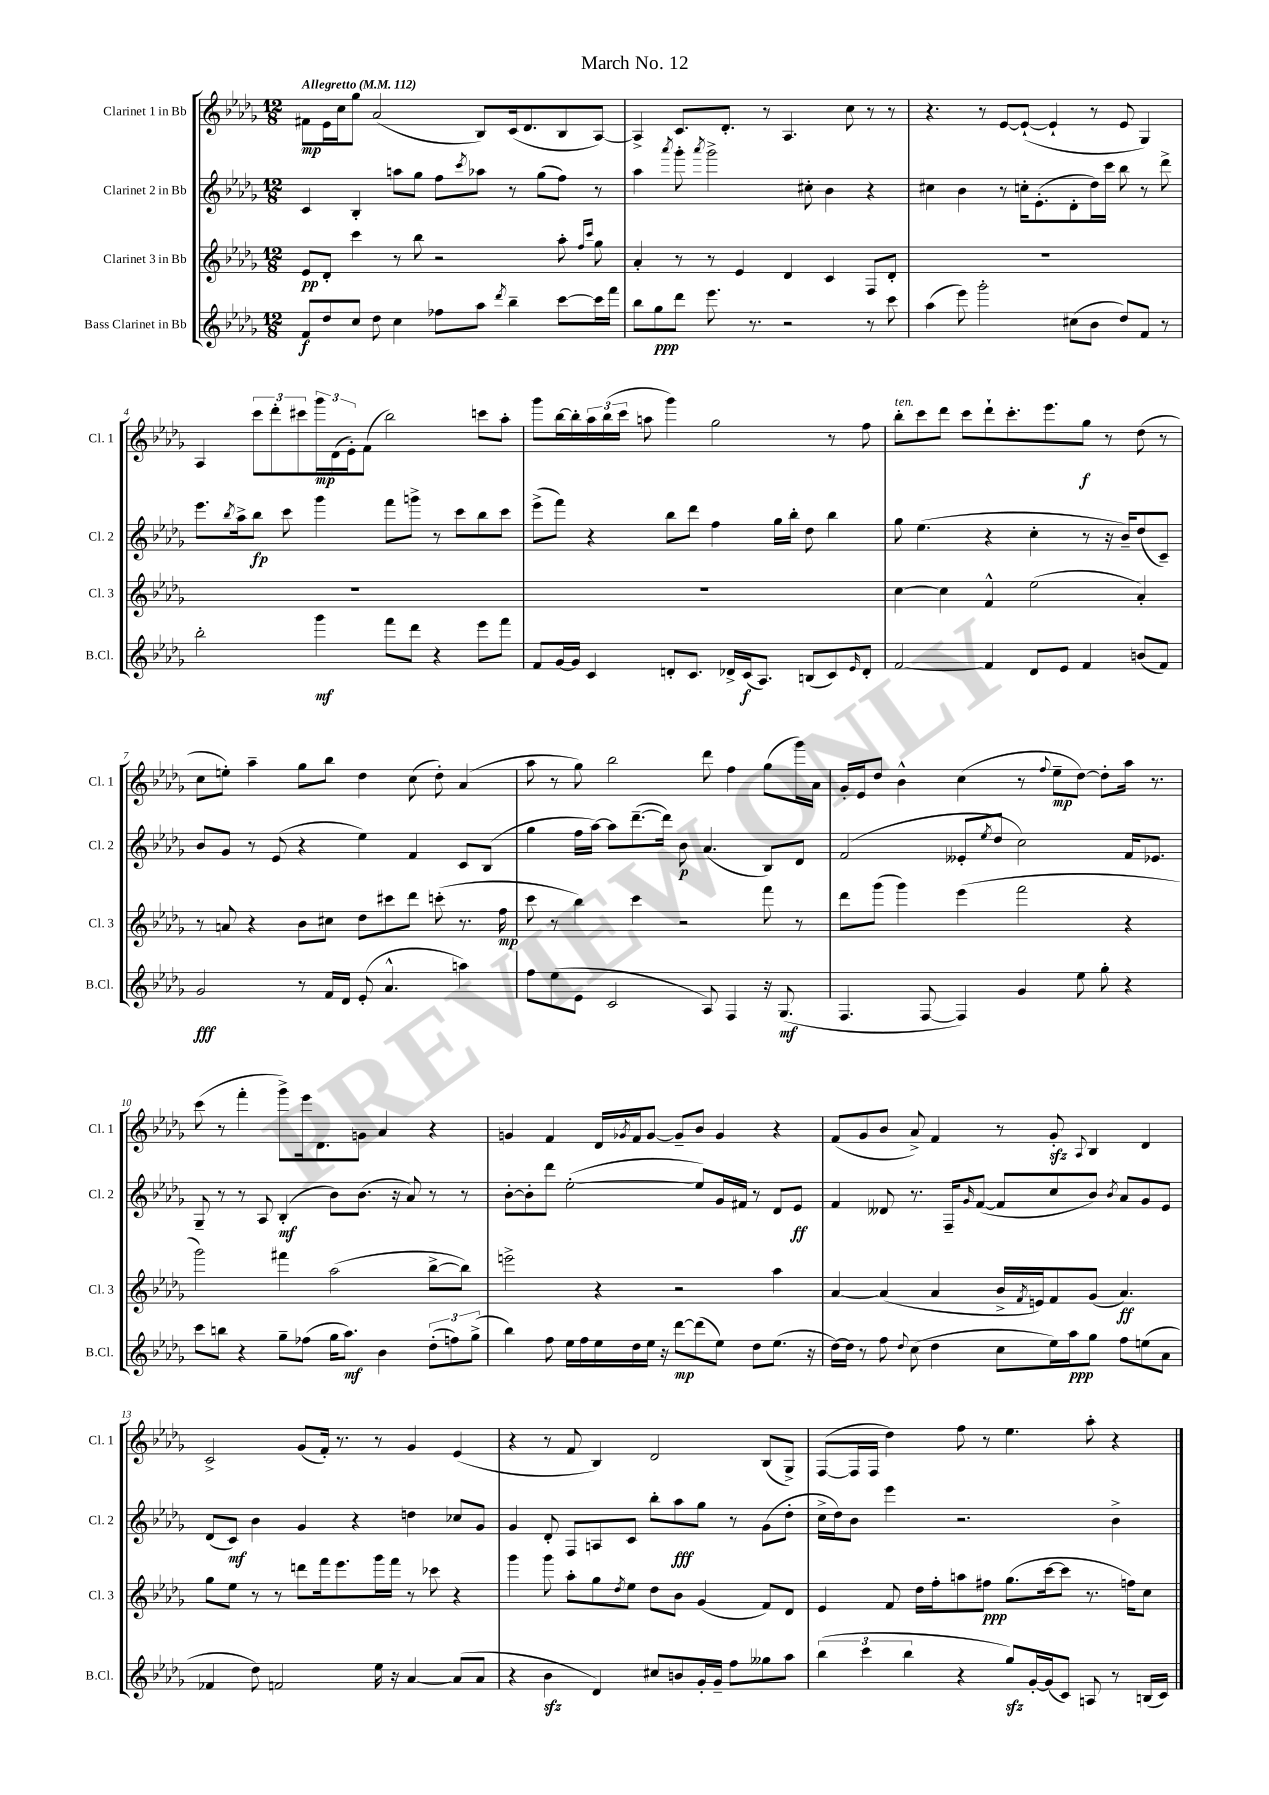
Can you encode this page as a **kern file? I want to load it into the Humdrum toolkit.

**kern	**dynam	**kern	**dynam	**kern	**dynam	**kern	**dynam
*part4	*part4	*part3	*part3	*part2	*part2	*part1	*part1
*staff4	*staff4	*staff3	*staff3	*staff2	*staff2	*staff1	*staff1
*I"Bass Clarinet in Bb	*	*I"Clarinet 3 in Bb	*	*I"Clarinet 2 in Bb	*	*I"Clarinet 1 in Bb	*
*I'B.Cl.	*	*I'Cl. 3	*	*I'Cl. 2	*	*I'Cl. 1	*
*clefG2	*	*clefG2	*	*clefG2	*	*clefG2	*
*k[b-e-a-d-g-]	*	*k[b-e-a-d-g-]	*	*k[b-e-a-d-g-]	*	*k[b-e-a-d-g-]	*
*M12/8	*	*M12/8	*	*M12/8	*	*M12/8	*
*MM112	*	*MM112	*	*MM112	*	*MM112	*
=1	=1	=1	=1	=1	=1	=1	=1
!	!	!	!	!	!	!LO:TX:a:B:t=Allegretto	!
8f/L	f	8e-/L	pp	4c/	.	8f#X\L	mp
8dd-/	.	8d-'/J	.	.	.	16e-\L	.
.	.	.	.	.	.	16cc\J	.
8cc/J	.	4ccc\	.	4B-'/	.	8gg-\J	.
8dd-\	.	.	.	.	.	(2a-/	.
4cc\	.	8r	.	8aan\L	.	.	.
.	.	8bb-\	.	8gg-\J	.	.	.
8ff-X\L	.	2r	.	8ff\L	.	.	.
.	.	.	.	8qccc/	.	.	.
8aa-\J	.	.	.	8aa-X\J	.	8B-/L)	.
8qddd-/	.	.	.	.	.	.	.
4bb-~\	.	.	.	8r	.	(16c/k	.
.	.	.	.	.	.	8.d-/	.
.	.	.	.	(8gg-\L	.	.	.
[8ccc\L	.	8aa-'\	.	8ff\J)	.	8B-/	.
.	.	16qqff/LL	.	.	.	.	.
.	.	16qqccc/JJ	.	.	.	.	.
16ccc\L]	.	8gg-\	.	8r	.	[8A-/J)	.
16fff\JJ	.	.	.	.	.	.	.
=2	=2	=2	=2	=2	=2	=2	=2
8bb-\L	.	4a-'/	.	4aa-\	.	4A-^/]	.
8gg-\	ppp	.	.	.	.	.	.
.	.	.	.	8qaaa-/	.	.	.
8ddd-\J	.	8r	.	8ggg-'\	.	8.c/L	.
.	.	.	.	8qaaa-/	.	.	.
8.eee-\	.	8r	.	2ggg-^\	.	.	.
.	.	.	.	.	.	8.d-'/J	.
.	.	4e-/	.	.	.	.	.
8.r	.	.	.	.	.	.	.
.	.	.	.	.	.	8r	.
2r	.	4d-/	.	.	.	4.A-/	.
.	.	.	.	8cc#X'\	.	.	.
.	.	4c/	.	4b-\	.	.	.
.	.	.	.	.	.	8cc\	.
8r	.	8F/L	.	4r	.	8r	.
8ccc\	.	8d-'/J	.	.	.	8r	.
=3	=3	=3	=3	=3	=3	=3	=3
(4aa-\	.	1.r	.	4cc#X\	.	4.r	.
8eee-\)	.	.	.	4b-\	.	.	.
2ggg-'\	.	.	.	.	.	8r	.
.	.	.	.	8r	.	[8e-/L	.
.	.	.	.	16ccn'\KL	.	(8e-`/J_	.
.	.	.	.	(8.e-'\	.	.	.
.	.	.	.	.	.	4e-`/]	.
(8cc#X\L	.	.	.	8d-'\	.	.	.
8b-\J	.	.	.	16dd-\L)	.	8r	.
.	.	.	.	16ccc\JJ	.	.	.
8dd-/L)	.	.	.	8bb-\	.	8e-/	.
8f/J	.	.	.	8r	.	4G-/)	.
8r	.	.	.	8ddd-^\	.	.	.
!!LO:LB:g=z
=4	=4	=4	=4	=4	=4	=4	=4
2bb-'\	.	1.r	.	8.eee-\L	.	4A-/	.
.	.	.	.	8qbb-/	.	.	.
.	.	.	.	16aa-^\k	.	.	.
.	.	.	.	8bb-\J	fp	12ccc\L	.
.	.	.	.	.	.	12ddd-'\	.
.	.	.	.	8ccc\	.	.	.
.	.	.	.	.	.	12ccc#X\	.
4ggg-\	mf	.	.	4ggg-\	.	24ggg-\L	mp
.	.	.	.	.	.	(24d-\	.
.	.	.	.	.	.	24e-'\J)	.
.	.	.	.	.	.	(8f\J	.
8fff\L	.	.	.	8fff\L	.	2bb-\)	.
8ddd-\J	.	.	.	8gggn^\J	.	.	.
4r	.	.	.	8r	.	.	.
.	.	.	.	8ccc\L	.	.	.
8eee-\L	.	.	.	8bb-\	.	8cccn\L	.
8fff\J	.	.	.	8ccc\J	.	8aa-'\J	.
=5	=5	=5	=5	=5	=5	=5	=5
8f/L	.	1.r	.	(8eee-^\L	.	8ggg-\L	.
[16g-/L	.	.	.	8fff\J)	.	[16bb-\L	.
16g-/JJ]	.	.	.	.	.	16bb-'\]	.
4c/	.	.	.	4r	.	24aa-\	.
.	.	.	.	.	.	(24bb-\	.
.	.	.	.	.	.	24ccc\JJ	.
.	.	.	.	.	.	8aan\	.
8dn'/L	.	.	.	8bb-\L	.	4ggg-\)	.
8.c/J	.	.	.	8ddd-\J	.	.	.
.	.	.	.	4ff\	.	2gg-\	.
16d-X^/LL	.	.	.	.	.	.	.
(16c/J	f	.	.	.	.	.	.
8.A-/J)	.	.	.	.	.	.	.
.	.	.	.	16gg-\LL	.	.	.
.	.	.	.	16bb-'\JJ	.	.	.
(8Bn/L	.	.	.	8dd-\	.	.	.
8c/)	.	.	.	4bb-\	.	8r	.
16qqe-/	.	.	.	.	.	.	.
8d-'/J	.	.	.	.	.	8ff\	.
=6	=6	=6	=6	=6	=6	=6	=6
!	!	!	!	!	!	!LO:TX:a:i:t=ten.	!
[2f/	.	[4cc\	.	8gg-\	.	8bb-'\L	.
.	.	.	.	(4.ee-\	.	8ccc\	.
.	.	4cc\]	.	.	.	8ddd-\J	.
.	.	.	.	.	.	8ccc\L	.
4f/]	.	4f^^/	.	4r	.	8ddd-`\	.
.	.	.	.	.	.	8.ccc'\	.
8d-/L	.	(2ee-\	.	4cc'\	.	.	.
.	.	.	.	.	.	8.eee-\	.
8e-/J	.	.	.	.	.	.	.
4f/	.	.	.	8r	.	8gg-\J	f
.	.	.	.	16r	.	8r	.
.	.	.	.	16b-~/KL)	.	.	.
(8bn/L	.	4a-'/)	.	(8dd-/	.	(8dd-\	.
8f/J)	.	.	.	8c~/J)	.	8r	.
!!LO:LB:g=z
=7	=7	=7	=7	=7	=7	=7	=7
2g-/	fff	8r	.	8b-/L	.	8cc\L	.
.	.	8an/	.	8g-/J	.	8een'\J)	.
.	.	4r	.	8r	.	4aa-~\	.
.	.	.	.	(8e-/	.	.	.
8r	.	8b-\L	.	4r	.	8gg-\L	.
16f/LL	.	8cc#X\J	.	.	.	8bb-\J	.
16d-/JJ	.	.	.	.	.	.	.
(8e-'/	.	8dd-\L	.	4ee-\)	.	4dd-\	.
4.a-^^/	.	8ccc#X\	.	.	.	.	.
.	.	8ddd-\J	.	4f/	.	(8cc\	.
.	.	(8cccn'\	.	.	.	8dd-'\)	.
4aan\)	.	8.r	.	8c/L	.	(4a-/	.
.	.	.	.	(8B-/J	.	.	.
.	.	16ff\	mp	.	.	.	.
=8	=8	=8	=8	=8	=8	=8	=8
8ff\L	.	8ccc\	.	4gg-\	.	8aa-\	.
(8ee-\	.	8r	.	.	.	8r	.
8e-\J	.	4bb-\)	.	16ff\LL	.	8gg-\)	.
.	.	.	.	[16aa-\JJ)	.	.	.
2c/	.	.	.	8aa-\L]	.	2bb-\	.
.	.	4ccc\	.	([8.ddd-~\	.	.	.
.	.	.	.	16ddd-\Jk])	.	.	.
.	.	2r	.	8b-\	p	.	.
8A-/)	.	.	.	(4.a-/	.	8ddd-\	.
4F/	.	.	.	.	.	4ff\	.
16r	.	8fff\	.	8B-/L)	.	(8gg-\L	.
(8.G-/	mf	.	.	.	.	.	.
.	.	8r	.	8d-/J	.	16ggg-\L)	.
.	.	.	.	.	.	16a-\JJ	.
=9	=9	=9	=9	=9	=9	=9	=9
4.F/	.	8ddd-\L	.	(2f/	.	16g-'/LL	.
.	.	.	.	.	.	16e-/J	.
.	.	(8ggg-\J	.	.	.	8dd-/J	.
.	.	4ggg-\)	.	.	.	4b-^^\	.
[8F/	.	.	.	.	.	.	.
4F/])	.	(4eee-\	.	8e--X'/L	.	(4cc\	.
.	.	.	.	8qee-/	.	.	.
.	.	.	.	8dd-/J	.	.	.
4g-/	.	2fff\	.	2cc\)	.	8r	.
.	.	.	.	.	.	8qqff/	.
.	.	.	.	.	.	8ee-~\L	mp
8ee-\	.	.	.	.	.	[8dd-\J)	.
8gg-'\	.	.	.	.	.	8dd-'\L]	.
4r	.	4r	.	16f/KL	.	16aa-\Jk	.
.	.	.	.	8.e-X/J	.	8.r	.
!!LO:LB:g=z
=10	=10	=10	=10	=10	=10	=10	=10
8ccc\L	.	2ggg-\)	.	8G-~/	.	(8ccc\	.
8bbn\J	.	.	.	8r	.	8r	.
4r	.	.	.	8r	.	4fff'\	.
.	.	.	.	8A-/	.	.	.
8gg-~\L	.	4fff#X\	.	(4B-'/	mf	8ggg-^\L)	.
(8ff-X\J	.	.	.	.	.	16eee-\k	.
.	.	.	.	.	.	8.d-\	.
16gg-\KL	.	(2aa-\	.	8b-\L)	.	.	.
8.aa-\J)	mf	.	.	.	.	.	.
.	.	.	.	(8.b-\J	.	8gn\J	.
4b-\	.	.	.	.	.	4a-/	.
.	.	.	.	16r	.	.	.
.	.	.	.	8a-/)	.	.	.
(12dd-'\L	.	[8bb-^\L	.	8r	.	4r	.
12ffn\)	.	.	.	.	.	.	.
.	.	8bb-\J])	.	8r	.	.	.
(12gg-^\J	.	.	.	.	.	.	.
=11	=11	=11	=11	=11	=11	=11	=11
4bb-\)	.	2eeen^\	.	[8b-'\L	.	4gn/	.
.	.	.	.	8b-'\]	.	.	.
8ff\	.	.	.	8ddd-\J	.	4f/	.
16ee-\LL	.	.	.	([2ee-'\	.	.	.
16ff\	.	.	.	.	.	.	.
16ee-\	.	4r	.	.	.	16d-/LL	.
.	.	.	.	.	.	8qg-X/	.
16dd-\	.	.	.	.	.	16f/J	.
16ee-\JJ	.	.	.	.	.	[8g-/J	.
16r	.	.	.	.	.	.	.
[8ddd-\L	mp	2r	.	.	.	8g-~/L]	.
(8ddd-\]	.	.	.	8ee-/L])	.	8b-/J	.
8ee-\J)	.	.	.	16g-/L	.	4g-/	.
.	.	.	.	16f#X/JJ	.	.	.
8dd-\L	.	.	.	8r	.	.	.
(8.ee-\J	.	4aa-\	.	8d-/L	.	4r	.
.	.	.	.	8e-/J	ff	.	.
16r	.	.	.	.	.	.	.
=12	=12	=12	=12	=12	=12	=12	=12
[16dd-\LL)	.	[4a-/	.	4f/	.	(8f/L	.
16dd-\JJ]	.	.	.	.	.	.	.
8r	.	.	.	.	.	8g-/	.
8ff\	.	(4a-/]	.	8d--X/	.	8b-/J	.
8qqdd-/	.	.	.	.	.	.	.
(8cc\	.	.	.	8.r	.	8a-^/)	.
4dd-\	.	4a-/	.	.	.	4f/	.
.	.	.	.	16F~/KL	.	.	.
.	.	.	.	16qqg-/	.	.	.
.	.	.	.	([8f/J	.	.	.
8cc\L	.	16b-^/LL	.	8f/L]	.	8r	.
.	.	8qf/	.	.	.	.	.
.	.	16en/J)	.	.	.	.	.
16ee-\L)	.	8f/	.	8cc/	.	8g-zz'/	.
16aa-\J	ppp	.	.	.	.	.	.
.	.	.	.	.	.	8qqA-/	.
8gg-\J	.	(8g-/J	.	8b-/J)	.	4B-/	.
.	.	.	.	8qb-/	.	.	.
8ff\L	.	4.a-/)	ff	8a-/L	.	.	.
(8een\	.	.	.	8g-/	.	4d-/	.
8a-\J	.	.	.	8e-/J	.	.	.
!!LO:LB:g=z
=13	=13	=13	=13	=13	=13	=13	=13
4f-X/	.	8gg-\L	.	(8d-/L	.	2c^/	.
.	.	8ee-\J	.	8c/J)	mf	.	.
8dd-\)	.	8r	.	4b-\	.	.	.
2fn/	.	8r	.	.	.	.	.
.	.	8dddn\L	.	4g-/	.	(8g-/L	.
.	.	16fff\k	.	.	.	16f'/Jk)	.
.	.	8.eee-\	.	.	.	8.r	.
.	.	.	.	4r	.	.	.
16ee-\	.	16ggg-\L	.	.	.	8r	.
16r	.	16fff\JJ	.	.	.	.	.
[4a-/	.	8r	.	4ddn\	.	4g-/	.
.	.	8ccc-X\	.	.	.	.	.
(8a-/L]	.	4r	.	8cc-X/L	.	(4e-/	.
8a-/J	.	.	.	8g-/J	.	.	.
=14	=14	=14	=14	=14	=14	=14	=14
4r	.	4ggg-\	.	4g-/	.	4r	.
4b-zz\	.	8ggg-\	.	8d-'/	.	8r	.
.	.	8aa-'\L	.	8F/L	.	8f/	.
4d-/)	.	8gg-\	.	8An/	.	4B-/)	.
.	.	8qdd-/	.	.	.	.	.
.	.	8ee-\J	.	8c/J	.	.	.
8cc#X/L	.	8dd-\L	.	8bb-'\L	.	2d-/	.
8bn/	.	8b-\J	.	8aa-\	fff	.	.
16g-'/L	.	(4g-/	.	8gg-\J	.	.	.
16g-~/JJ	.	.	.	.	.	.	.
8ff\L	.	.	.	8r	.	.	.
8gg--X\	.	8f/L)	.	(8g-\L	.	(8B-/L	.
8aa-\J	.	8d-/J	.	8dd-'\J	.	8G-^/J)	.
=15	=15	=15	=15	=15	=15	=15	=15
(6bb-\	.	4e-/	.	16cc^\LL	.	([8F/L	.
.	.	.	.	16dd-\J)	.	.	.
.	.	.	.	8b-\J	.	16F/L]	.
6ccc\	.	.	.	.	.	.	.
.	.	.	.	.	.	16F/JJ	.
.	.	8f/	.	4eee-\	.	4dd-\)	.
6bb-\	.	.	.	.	.	.	.
.	.	16dd-\LL	.	.	.	.	.
.	.	16ff'\J	.	.	.	.	.
4r	.	8aan\	.	2.r	.	8ff\	.
.	.	8ff#X\J	ppp	.	.	8r	.
8gg-zz/L)	.	(8.gg-\L	.	.	.	4.ee-\	.
[16g-'/L	.	.	.	.	.	.	.
(16g-/J]	.	[16ccc\k	.	.	.	.	.
8c/J)	.	8ccc\J]	.	.	.	.	.
8An/	.	8.r	.	.	.	8aa-'\	.
8r	.	.	.	4b-^\	.	4r	.
.	.	16ffn\KL)	.	.	.	.	.
(16Bn/LL	.	8cc\J	.	.	.	.	.
16c/JJ)	.	.	.	.	.	.	.
==	==	==	==	==	==	==	==
*-	*-	*-	*-	*-	*-	*-	*-
